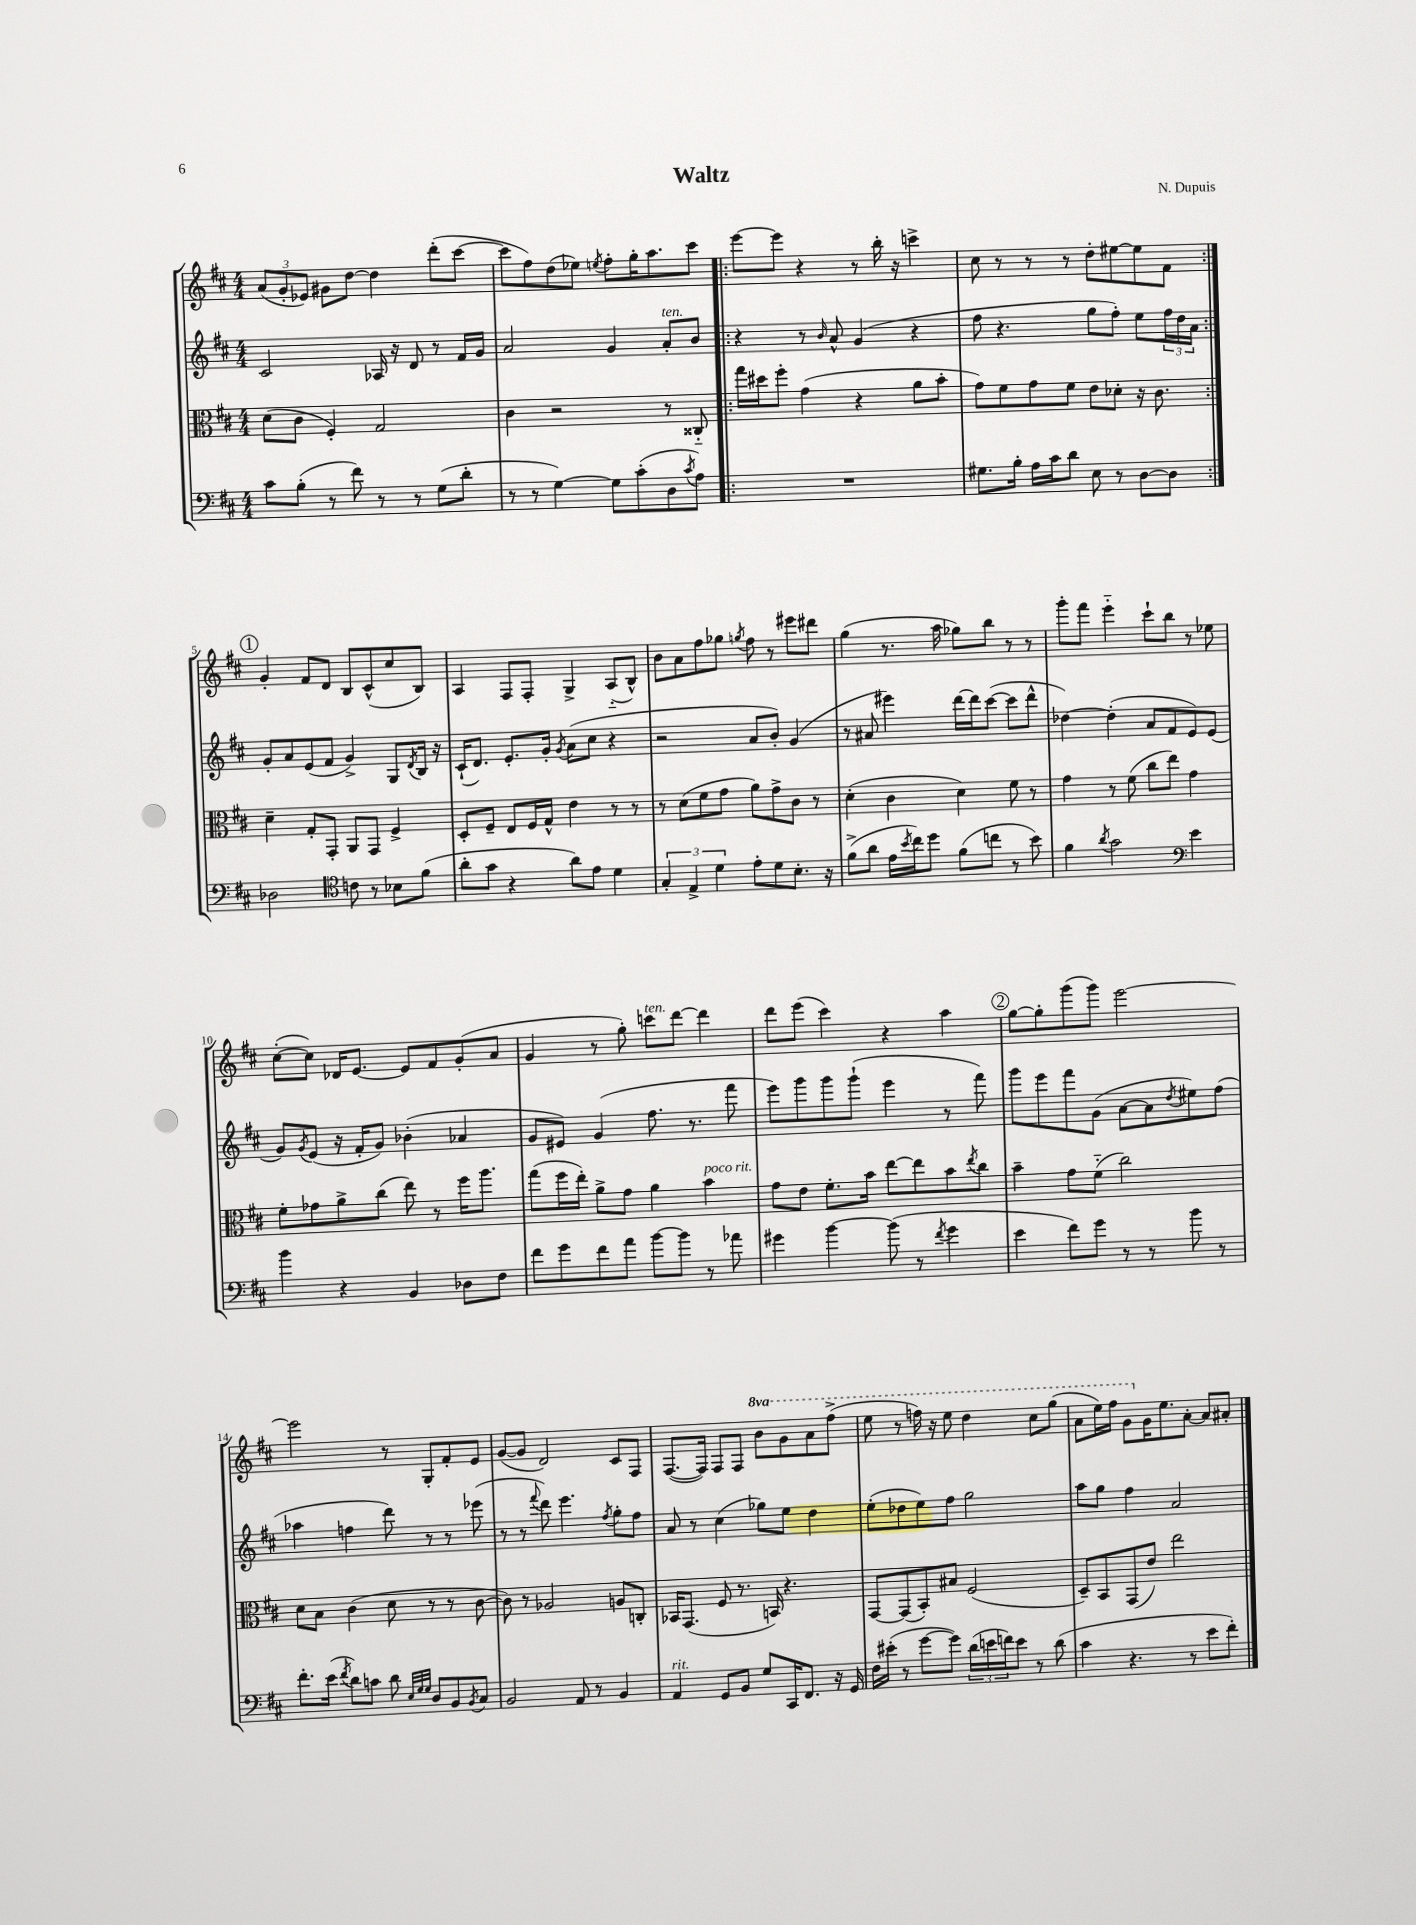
\header { title = "Waltz" composer = "N. Dupuis" }
<<
\new StaffGroup <<
\new Staff = "s0" {
    \clef treble \key d \major \numericTimeSignature \time 4/4 \set Staff.ottavationMarkups = #ottavation-simple-ordinals
    \tuplet 3/2 { a'8( g'8-. ees'8) } gis'8 d''8~ d''4 d'''8-.( cis'''8~ |
    cis'''8 fis''8) d''8( ees''8) \acciaccatura { e''8 } fis''8-. g''16-. a''8. cis'''8 |
    \repeat volta 2 { e'''8~ e'''8 r4 r8 b''16-. r16 c'''4-> |
    cis''8 r8 r8 r8 d''8-. eis''8~ eis''8 fis'8 | }
    \mark \markup { \circle "1" } g'4-. fis'8 d'8 b8 cis'8-^( cis''8 b8) |
    a4 fis8 fis8-. g4-> a8-_( b8-^) |
    b'8 a'8 fis''8 ges''8 \acciaccatura { g''8 } fis''8 r8 eis'''8 dis'''8 |
    g''4( r8. a''16 ges''8) b''8 r8 r8 |
    g'''8-. fis'''8 e'''4-_ cis'''8-! b''8 r8 ees''8 |
    cis''8~-.( cis''8) des'16 e'8.~ e'8 fis'8 g'8-.( a'8 |
    g'4 r8 g''8-.) c'''8^\markup { \italic "ten." } d'''8~ d'''4 |
    d'''8 e'''8( cis'''4) r4 a''4 |
    \mark \markup { \circle "2" } g''8~ g''8-. g'''8( g'''8) e'''2~ |
    e'''2 r8 g8-. fis'8-. e'8 |
    g'8~( g'8 d'2) cis'8 fis8 |
    fis8.~( fis16) fis8 fis8 \ottava #1 b''8 g''8 a''8 fis'''8->( |
    e'''8 r8 f'''16) r16 e'''8 d'''4 cis'''8 g'''8( |
    a''8 e'''16) fis'''16 g''8 \ottava #0 g'16 e''8. a'8~-. a'8 ais'8-. \bar "|." |
}
\new Staff = "s1" {
    \clef treble \key d \major \numericTimeSignature \time 4/4
    cis'2 aes16 r16 d'8 r8 fis'16 g'16 |
    a'2 g'4 a'8-.^\markup { \italic "ten." } b'8 |
    \repeat volta 2 { r4 r8 \grace { b'16 } a'8-^ g'4( r4 |
    fis''8 r4. g''8 fis''8-.) e''8 \tuplet 3/2 { fis''16 d''16 a'16 } | }
    \mark \markup { \circle "1" } g'8-. a'8 e'8( fis'8 g'4->) g8 \acciaccatura { d'8 } b16 r16 |
    cis'16-!( d'8.) e'8.-. g'16-. \acciaccatura { g'8 } a'8( cis''8 r4 |
    r2 a'8 b'8-.) g'4( |
    r8 ais'8 eis'''4) d'''16~ d'''16 cis'''8~( cis'''8 d'''8-^ |
    des''4~) des''4-.( a'8 fis'8 e'8) e'8( |
    g'8) \acciaccatura { g'8 } e'8( r16 fis'16-. g'8) bes'4-.( aes'4 |
    g'8 eis'8) g'4( fis''8. r8. fis'''8 |
    e'''8) g'''8 g'''8 g'''8-!( e'''4 r8 fis'''8) |
    \mark \markup { \circle "2" } g'''8 e'''8 fis'''8 g'8( a'8~ a'8 \acciaccatura { d''8 } eis''8) fis''8( |
    aes''4 f''4 d'''8) r8 r8 ees'''8( |
    r8 r8 \appoggiatura { fis'''8 } d'''8) e'''4. \acciaccatura { fis''8 } g''8-. fis''8 |
    a'8 r8 cis''4( ges''8) e''8 d''4 |
    e''8-.( des''8 e''8) fis''8 g''2 |
    a''8 g''8 fis''4 a'2 \bar "|." |
}
\new Staff = "s2" {
    \clef alto \key d \major \numericTimeSignature \time 4/4
    d'8( cis'8 fis4-.) g2 |
    cis'4 r2 r8 cisis8-_ |
    \repeat volta 2 { g''16 dis''16 fis''8-. g'4( r4 a'8 b'8-. |
    g'8) fis'8 g'8 fis'8 e'8 des'8-. r16 cis'8. | }
    \mark \markup { \circle "1" } d'4-- g8-. g,8-. a,8 g,8 fis4-> |
    d8-. fis8-- e8 fis16 g16-^ e'4 r8 r8 |
    r8 d'8( fis'8 g'8 a'8) g'8-> cis'8 r8 |
    d'4-.( cis'4 d'4) fis'8 r8 |
    g'4 r8 fis'8( cis''8 e''8) g'4 |
    fis'8-. ges'8 a'8-> cis''8( e''8) r8 fis''16 a''8. |
    g''8( fis''16 e''16-.) a'8-> g'8 a'4 b'4^\markup { \italic "poco rit." } |
    g'8 e'8 fis'8.-. b'16 e''8~ e''8 b'8 \acciaccatura { e''8 } cis''8 |
    \mark \markup { \circle "2" } b'4-- g'8 fis'8-_( cis''2) |
    d'8 b8 cis'4( d'8 r8 r8 cis'8~ |
    cis'8) r8 aes2 a8 c8-. |
    bes,16 g,8.( fis8 r8. b,16) r4. |
    g,8~ g,8( b,8-.) bis8 fis2( |
    d8--) b,8 g,8( e'8) e''2 \bar "|." |
}
\new Staff = "s3" {
    \clef bass \key d \major \numericTimeSignature \time 4/4
    cis'8 b8-.( r8 fis'8) r8 r8 g8( d'8-. |
    r8 r8 g4~) g8 cis'8-.( d8 \acciaccatura { cis'8 } a8) |
    \repeat volta 2 { R1 |
    gis8. b16-. a16 cis'16 d'8 e8 r8 d8~ d8 | }
    \mark \markup { \circle "1" } des2 \clef tenor c'8 r8 bes8 fis'8( |
    a'8-. g'8 r4 a'8) e'8 d'4 |
    \tuplet 3/2 { g4-. e4-> d'4 } e'8-. d'8 b8.-. r16 |
    fis'8->( a'8 e'16 \acciaccatura { b'8 } cis''16) d''8 fis'8( c''8 r8 b'8) |
    fis'4 \acciaccatura { a'8 } g'2 \clef bass e'4 |
    b'4 r4 b,4 des8 fis8 |
    fis'8 g'8 fis'8 a'8 b'8~ b'8 r8 aes'8 |
    gis'4 b'4~ b'8( r8 \acciaccatura { fis'8 } gis'4 |
    \mark \markup { \circle "2" } e'4 fis'8) g'8 r8 r8 b'8 r8 |
    fis'8.-. e'16( \acciaccatura { fis'8 } d'8) c'8 d'8 \grace { e32 g32 g32 } d8 b,8 \acciaccatura { b,8 } cis8 |
    b,2 a,8 r8 b,4 |
    a,4^\markup { \italic "rit." } g,8 b,8 g8 cis,16 fis,8. r16 g,16 |
    fis16 eis'16-.( r8 g'8~ g'8) \tuplet 3/2 { d'16( e'16 f'16) } e'8 r8 d'8( |
    cis'4 r4. r8 e'8 fis'8-.) \bar "|." |
}
>>
>>
